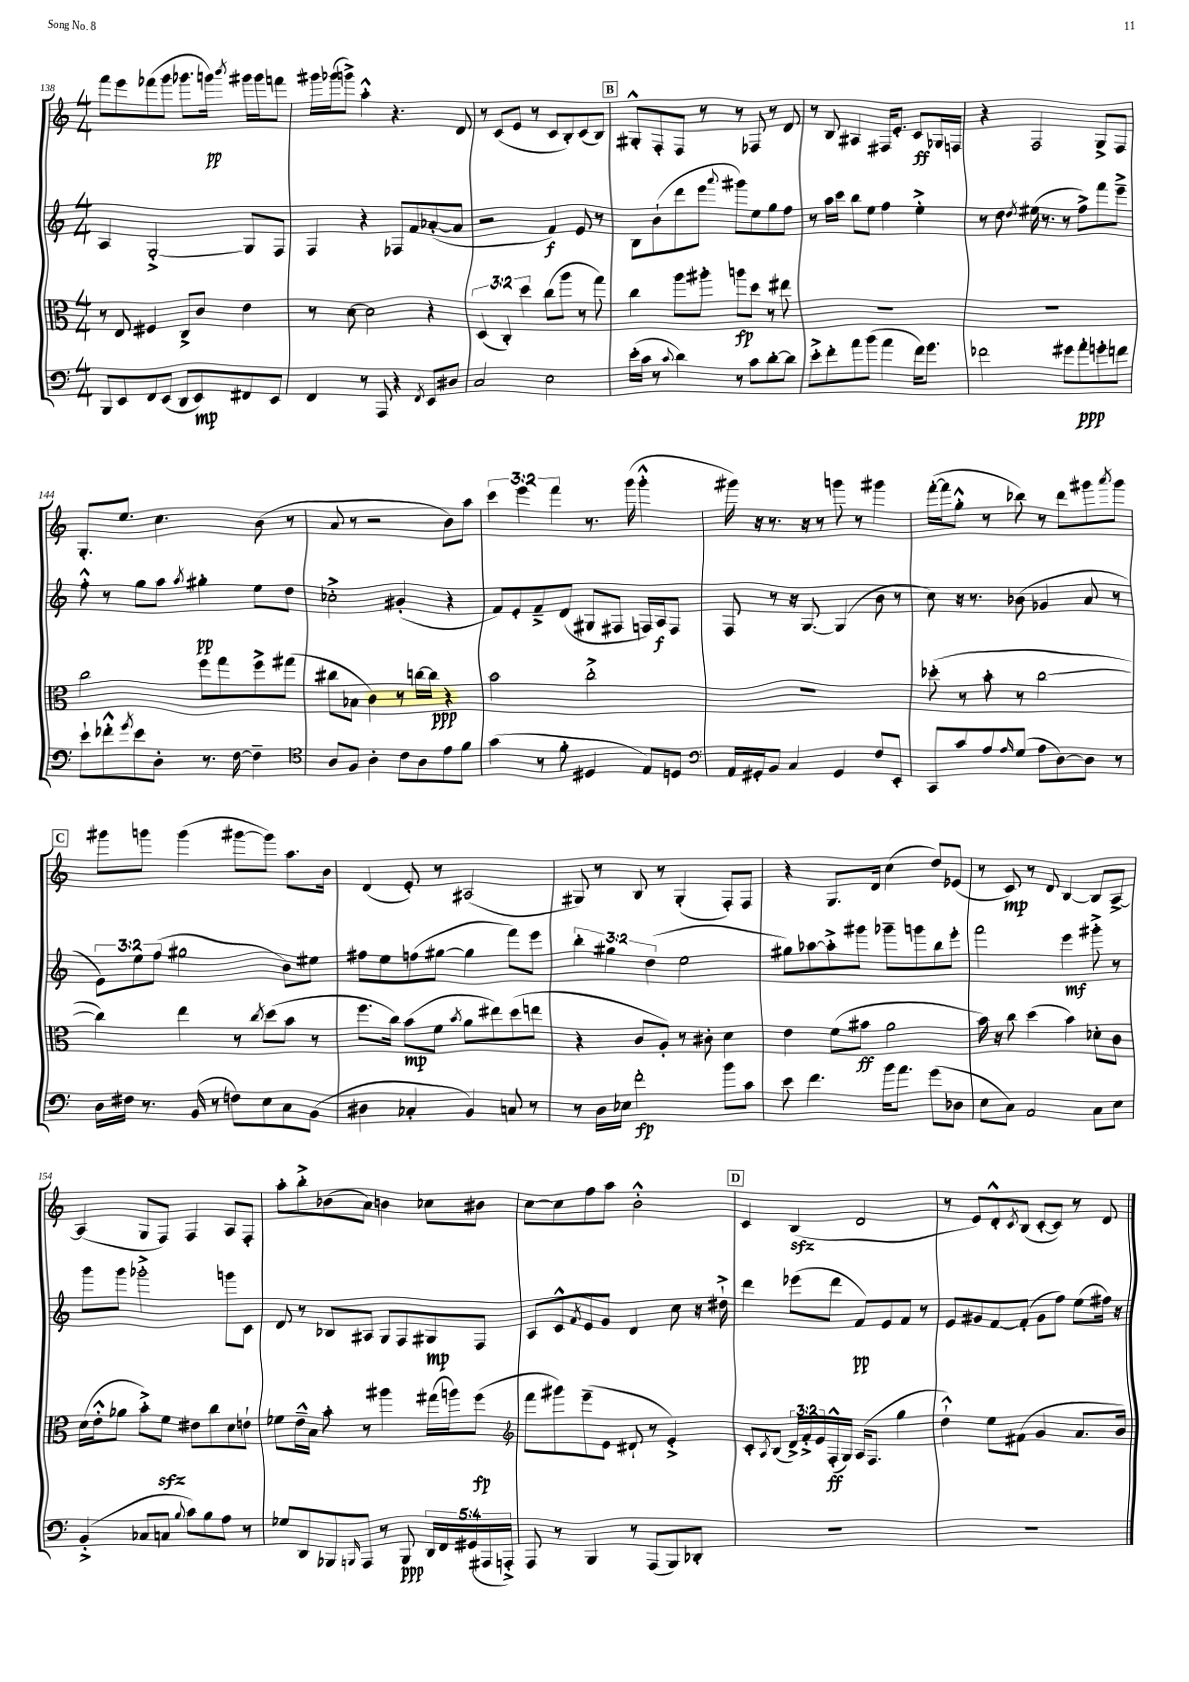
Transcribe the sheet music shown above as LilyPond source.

<<
\new StaffGroup <<
\new Staff = "s0" {
    \clef treble \key c \major \numericTimeSignature \time 4/4 \override Staff.TupletNumber.text = #tuplet-number::calc-fraction-text
    f'''8 e'''8 fes'''8( g'''8 ges'''8. g'''16\pp) \acciaccatura { b'''8 } gis'''16 gis'''16 f'''8 |
    gis'''16 ges'''16( g'''8->) a''4-.-^ r4. d'8 |
    r8 c'8( e'8 r8 c'8 b8-.) c'8( b8) |
    \mark \markup { \box "B" } gis8-.-^ f8-. f8 r8 r8 fes8 r8 d'8 |
    r8 b8 ais4 fis16 e'8.-. c'8\ff ges16 f16 |
    r4 f2 g8-> f8 |
    g8.-. e''8. c''4. b'8( r8 |
    a'8 r8 r2 b'8) a''8 |
    \tuplet 3/2 { c'''4 e'''4 f'''4 } r8. g'''16( g'''4-.-^ |
    gis'''16) r16 r8. r16 r8 g'''8 r8 gis'''4 |
    f'''16~-.( f'''16 g''8-.-^ r8 bes''8) r8 d'''8 gis'''8 \acciaccatura { a'''8 } gis'''8 |
    \mark \markup { \box "C" } gis'''8 g'''8 g'''4( gis'''8~ gis'''8) a''8. b'16 |
    d'4( e'8-.) r8 ais2( |
    gis8) r8 b8 r8 gis4-.( f8-.) f8 |
    r4 g8. d'16 c''4( d''8) ees'8( |
    r8 c'8\mp) r8 d'8 b4~ b8 a8~-> |
    a4( g8 f8) f4 a8 f8-. |
    a''8-. b''8-.-> bes'8( a'8) b'4 ces''8 bis'8 |
    c''8~ c''8 f''8 a''8 b'2-.-^ |
    \mark \markup { \box "D" } c'4 b4\sfz( d'2 |
    r8 e'8) d'8-.-^ \acciaccatura { c'8 } b8( c'8~-. c'8) r8 d'8 \bar "|." |
}
\new Staff = "s1" {
    \clef treble \key c \major \numericTimeSignature \time 4/4 \override Staff.TupletNumber.text = #tuplet-number::calc-fraction-text
    a4 g2~-.-> g8 f8 |
    f4 r4 fes8 f'8 aes'8~-.( aes'8 |
    r2 f'4\f) e'8 r8 |
    \mark \markup { \box "B" } b8 b'8-!( d'''8 e'''8 \appoggiatura { a'''8 } gis'''8) e''8 g''8 f''8 |
    r8 a''16 c'''16 b''8 e''8 f''4 e''4-.-> |
    r8 d''8 \acciaccatura { d''8 } eis''16( r8. r8 f''8->) f'''8 e'''8---> |
    f''8-.-^ r8 g''8 a''8 \acciaccatura { a''8 } gis''4-.\pp e''8 d''8 |
    ces''2-.-> gis'4-.( r4 |
    f'8) e'8-. f'8---> d'8( gis8 fis8 f16) a16\f f8 |
    f8 r8 r16 g8.~ g4( b'8 r8 |
    c''8) r16 r8. bes'8( ges'4 a'8 r8 |
    \mark \markup { \box "C" } \tuplet 3/2 { e'8) e''8 f''8( } gis''2 b'8) eis''8 |
    fis''8 e''8 f''8( gis''8~ gis''4 f'''8) e'''8 |
    \tuplet 3/2 { b''4-. gis''4 d''4( } e''2 |
    gis''8) aes''8~ aes''8-.-> gis'''8 ges'''8-- g'''8 b''8 e'''8-. |
    f'''2 e'''4\mf gis'''8-.-> r8 |
    g'''8 g'''8 ges'''2-.-> g'''8 c'8 |
    d'8 r8 bes8 ais8 g8 f8 gis8\mp f8 |
    a8 c'8-^ \acciaccatura { f'8 } e'8 g'8 d'4 c''8 r16 dis''16-!-> |
    \mark \markup { \box "D" } d'''4 ees'''8( d'''8 f'8\pp) e'8 f'8 r8 |
    e'8 gis'8 f'8~ f'8-.( gis'8 f''8) e''8( fis''16) r16 \bar "|." |
}
\new Staff = "s2" {
    \clef alto \key c \major \numericTimeSignature \time 4/4 \override Staff.TupletNumber.text = #tuplet-number::calc-fraction-text
    r8 e8 fis4 c8-> c'8 e'4 |
    r8 d'8~ d'2 r4 |
    \tuplet 3/2 { d4( c4-.) d''4 } c''8( a''8 r8 g''8) |
    \mark \markup { \box "B" } c''4 a''8 ais''8-. a''8\fp d''8 r8 eis''8 |
    R1 |
    R1 |
    c''2 f''8 g''8 f''8-> gis''8( |
    cis''8 bes8 c'4) r8 c''16~ c''16\ppp r4 |
    b'2 c''2-.-> |
    R1 |
    des''8-.( r8 b'8-. r8 c''2~ |
    \mark \markup { \box "C" } c''4) e''4 r8 \acciaccatura { c''8 } d''8( b'8 r8 |
    f''8. c''16) b'8\mp( f'8 \acciaccatura { b'8 } a'8 eis''8) d''8( e''8 |
    r4 c'8 a8-.) r8 cis'8-. d'4 |
    e'4 f'8( bis'8\ff a'2 |
    b'16) r16 c''8 d''4( b'4) des'8-. c'8 |
    d'16( e'16-.-^ aes'8 b'8-.->) f'8\sfz eis'8 c''8 d'8 e'8-! |
    fes'8 e'16---^ b16 b'8-. r8 ais''4 gis''16( a''16) f''8\fp( |
    \clef treble f'''8 gis'''8) e'''8--( e'8 dis'8-! r8 e'4-.->) |
    \mark \markup { \box "D" } c'8-. \acciaccatura { a8 } b8( \tuplet 3/2 { d'16->) f'16-.-> e'16 } f16-.-^\ff( g16) a16( f8. g''4 |
    d''4-!-^) e''8 fis'8( g'4 a'8. b'16) \bar "|." |
}
\new Staff = "s3" {
    \clef bass \key c \major \numericTimeSignature \time 4/4 \override Staff.TupletNumber.text = #tuplet-number::calc-fraction-text
    b,,8 e,8 f,8 e,8( d,8 e,8\mp) fis,8 e,8 |
    f,4 r8 a,,8 r4 \acciaccatura { f,8 } e,8 dis8 |
    c2 e2 |
    \mark \markup { \box "B" } e'16-.( c'16 r8 \appoggiatura { c'8 } d'4) r8 c'8 d'8~-. d'8 |
    e'8-.-> f'8-. a'8 b'8( a'4 f'16) g'8. |
    fes'2 gis'8 a'8-.\ppp g'8-. f'8 |
    e'8-! fes'8-.-^ \acciaccatura { g'8 } e'8 d8-. r8. f16~ f4-- |
    \clef tenor a8 f8 a4-. c'8 a8 e'8 f'8 |
    g'4( r8 f'8-. dis4 e8) d8 |
    \clef bass a,16 gis,16-. b,8 c4 gis,4 f8 e,8-. |
    c,8 c'8 a8 \grace { a16 } g8( a8 d8~) d8 r8 |
    \mark \markup { \box "C" } d16 fis16 r8. b,16( r8 f8) e8 c8 b,8( |
    dis4 ces4-. b,4) c8 r8 |
    r8 d16 ees16 f'2-.\fp b'8 c'8 |
    e'8 f'4. b'16 a'8. g'8( des8 |
    e8 c8) a,2 c8 e8 |
    b,4-.->( ces8 c8 \appoggiatura { b8 } c'8) b8 a8 r8 |
    ges8 d,8 bes,,8 \grace { b,,16 } a,,8 r8 b,,8\ppp \tuplet 5/4 { d,16 f,16 gis,16( ais,,16 a,,16-.->) } |
    a,,8 r8 b,,4 r8 a,,8( b,,8) des,8-. |
    \mark \markup { \box "D" } R1 |
    R1 \bar "|." |
}
>>
>>
\layout { \context { \Score currentBarNumber = #138 } }
